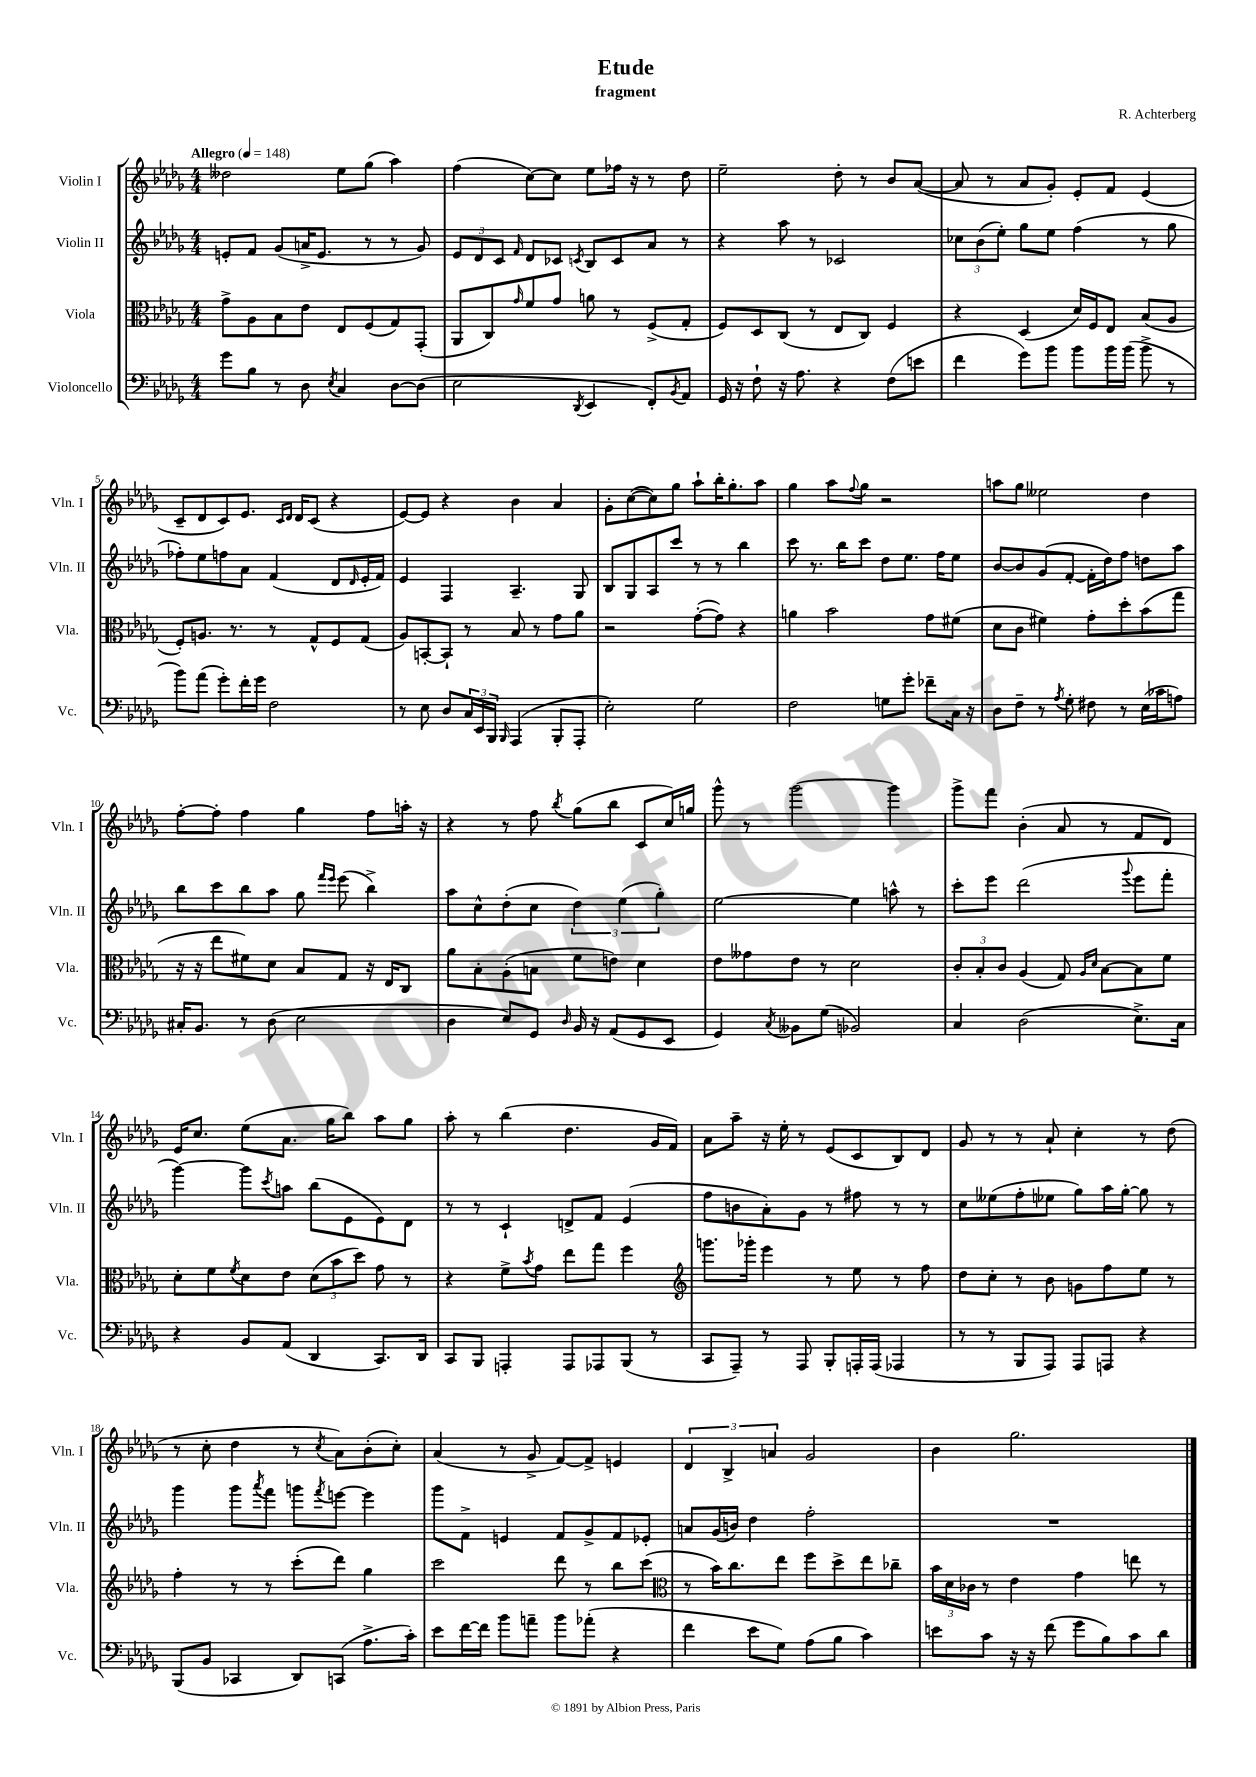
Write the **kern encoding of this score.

**kern	**kern	**kern	**kern
*staff4	*staff3	*staff2	*staff1
*clefF4	*clefC3	*clefG2	*clefG2
*k[b-e-a-d-g-]	*k[b-e-a-d-g-]	*k[b-e-a-d-g-]	*k[b-e-a-d-g-]
*M4/4	*M4/4	*M4/4	*M4/4
*MM148	*MM148	*MM148	*MM148
8g-	8g-^	8e'	2dd--
8B-	8A-	8f	.
8r	8B-	(8g-	.
8D-	8e-	16a^	.
.	.	8.e	.
8qE-	.	.	.
4C	8E-	.	8ee-
.	(8F	8r	(8gg-
[8D-	8G-)	8r	4aa-)
(8D-]	(8GG-'	8g-)	.
=	=	=	=
2E-	8AA-	12e-	(4ff
.	.	12d-	.
.	8C)	.	.
.	.	12c	.
.	16qqg-	16qqf	.
.	8f	8d-	[8cc)
.	8g-	8c-	8cc]
8qDD-	.	8qc	.
4EE-	8a	8B-	8ee-
.	8r	8c	16ff-
.	.	.	16r
8FF')	(8F^	8a-	8r
8qBB-	.	.	.
8AA-	8G-'	8r	8dd-
=	=	=	=
16GG-	8F)	4r	2ee-~
16r	.	.	.
8F`	8D-	.	.
16r	(8C	8aa-	.
8.A-	.	.	.
.	8r	8r	.
4r	8E-	2c-	8dd-'
.	8C)	.	8r
(8F	4F	.	8b-
8e	.	.	([8a-
=	=	=	=
4f	4r	12cc-	8a-]
.	.	(12b-	.
.	.	.	8r
.	.	12ee-')	.
8g-)	(4D-	8gg-	8a-
8b-	.	8ee-	8g-')
8b-	16d-)	(4ff	8e-'
.	16F	.	.
16b-	8E-	.	8f
(16b-	.	.	.
8b-^	(8B-	8r	(4e-
8r	8A-	8gg-	.
=	=	=	=
8b-)	8F')	8ff-')	8c~
(8a-	8.A	8ee-	8d-
8g-')	.	8ff	8c)
.	8.r	.	.
16f'	.	8a-	8.e-
16g-	.	.	.
2F	8r	(4f	.
.	.	.	16qqc
.	.	.	16qqd-
.	.	.	16d-
.	8G-^^	.	(8c
.	8F	8d-	4r
.	.	16qqd-	.
.	(8G-	16e-'	.
.	.	16f)	.
=	=	=	=
8r	8A-)	4e-	[8e-)
8E-	[8BB'	.	8e-]
8D-	8BB`]	4F	4r
24C	8r	.	.
24EE-	.	.	.
24BBB-	.	.	.
16qqBBB-	.	.	.
(4AAA-	8B-	4.A-~	4b-
.	8r	.	.
8BBB-'	8g-	.	4a-
8AAA-'	8a-	8G-	.
=	=	=	=
2E-')	2r	8B-	8g-'
.	.	8G-	([8cc
.	.	8A-	8cc])
.	.	8ccc	8gg-
2G-	([8g-'	8r	8aa-`
.	8g-])	8r	16bb-'
.	.	.	8.gg-'
.	4r	4bb-	.
.	.	.	8aa-
=	=	=	=
2F	4a	8ccc	4gg-
.	.	8.r	.
.	2b-	.	8aa-
.	.	16bb-	.
.	.	.	8qqff
.	.	8ccc	8gg-
8G	.	8dd-	2r
8g-'	.	8.ee-	.
8f-~	8g-	.	.
.	.	16ff	.
16C	(8f#	8ee-	.
16r	.	.	.
=	=	=	=
8D-	8d-	[8b-	8aa
8F~	8c	8b-]	8gg-
8r	4f#)	(8g-	2ee--
8qA-	.	.	.
8G-'	.	[8f'	.
8F#	8g-'	16f']	.
.	.	16dd-)	.
8r	8dd-'	8ff	.
(16E-	(8b-	8dd	4dd-
16c-	.	.	.
8A)	8gg-	8aa-	.
=	=	=	=
16C#'	16r	8bb-	[8ff'
8.BB-	16r	.	.
.	8ee-	8ccc	8ff']
8r	8f#)	8bb-	4ff
(8D-	8d-	8aa-	.
2E-	8B-	8gg-	4gg-
.	.	16qqfff	.
.	.	16qqeee-	.
.	8G-	(8eee-	.
.	16r	4bb-^)	8ff
.	16E-	.	.
.	8C	.	16aa'
.	.	.	16r
=	=	=	=
4D-	8a-	8aa-	4r
.	8B-'	8cc^^	.
8E-)	(8A-'	(8dd-'	8r
8GG-	8B	8cc	8ff
16qqD-	.	.	8qbb-
16BB-	8f	6dd-)	(8gg-
16r	.	.	.
(8AA-	8e)	.	8bb-
.	.	(6ee-	.
8GG-	4d-	.	8c
.	.	6gg-')	.
8EE-	.	.	16cc)
.	.	.	16gg
=	=	=	=
4GG-)	8e-	[2ee-	8ggg-^^
.	8g--	.	8r
8qC	.	.	.
8BB--	8e-	.	[2ggg-
(8G-	8r	.	.
2BB-)	2d-	4ee-]	.
.	.	8aa^^	4ggg-]
.	.	8r	.
=	=	=	=
4C	12c'	8ccc'	8ggg-^
.	12B-'	.	.
.	.	8eee-	8fff
.	12c	.	.
(2D-	(4A-	(2ddd-	(4b-'
.	8G-)	.	8a-
.	16qqA-	.	.
.	16qqd-	.	.
.	[8B-	.	8r
.	.	8qqggg-	.
8.E-^)	8B-]	8eee-	8f
.	8f	8fff'	8d-)
16C	.	.	.
=	=	=	=
4r	8d-'	[4ggg-)	16e-
.	.	.	8.cc
.	8f	.	.
.	8qf	.	.
8BB-	8d-	8ggg-]	(8ee-
.	.	8qccc	.
(8AA-	8e-	8aa	8.a-
4DD-	(12d-	(8bb-	.
.	.	.	16gg-
.	12b-	.	.
.	.	8e-	8bb-)
.	12dd-)	.	.
8.CC)	8g-	8e-)	8aa-
.	8r	8d-	8gg-
16DD-	.	.	.
=	=	=	=
8CC	4r	8r	8aa-'
8BBB-	.	8r	8r
4AAA'	8f^	4c`	(4bb-
.	8qb-	.	.
.	8g-	.	.
8AAA	8ee-	8d^	4.dd-
8AAA-	8gg-	8f	.
(8BBB-	4ff	(4e-	.
8r	.	.	16g-
.	.	.	16f)
=	=	=	=
*	*clefG2	*	*
8CC	8.ggg	8ff	8a-
8AAA-~)	.	8b	8aa-~
.	16ggg-'	.	.
8r	4eee-	8a-')	16r
.	.	.	16ee-'
8AAA-	.	8g-	8r
8BBB-'	8r	8r	(8e-
16AAA'	8ee-	8ff#	8c
(16AAA	.	.	.
4AAA-	8r	8r	8B-)
.	8ff	8r	8d-
=	=	=	=
8r	8dd-	8cc	8g-
8r	8cc'	(8ee--	8r
8BBB-	8r	8ff'	8r
8AAA-)	8b-	8ee-	8a-`
8AAA-	8g	8gg-)	4cc'
8AAA	8ff	16aa-	.
.	.	[16gg-'	.
4r	8ee-	8gg-]	8r
.	8r	8r	(8dd-
=	=	=	=
(8BBB-	4ff'	4ggg-	8r
8BB-	.	.	8cc'
4CC-	8r	8ggg-	4dd-
.	.	8qaaa-	.
.	8r	8fff	.
8DD-)	(8ccc'	8ggg	8r
.	.	8qfff	8qcc
(8CC	8ddd-)	[8eee	8a-)
8.A-^	4gg-	4eee]	(8b-'
.	.	.	8cc')
16c')	.	.	.
=	=	=	=
8e-	2ccc	8ggg-	(4a-
[16f	.	8f^	.
16f]	.	.	.
8b-	.	4e	8r
8a~	.	.	8g-^
8b-	8ddd-	8f	[8f)
(8a-'	8r	8g-^	8f^]
4r	8bb-	8f	4e
.	(8ccc	8e-'	.
=	=	=	=
*	*clefC3	*	*
4f	8r	8a	6d-
.	16b-)	(16g-	.
.	.	.	6B-^
.	8.cc	16b)	.
8e-	.	4dd-	.
.	.	.	6a
8G-)	8ee-	.	.
(8A-	8ff	2ff'	2g-
8B-	8dd-^	.	.
4c)	8ee-	.	.
.	8cc-~	.	.
=	=	=	=
8e	24b-	1r	4b-
.	24d-	.	.
.	24c-	.	.
8c	8r	.	.
16r	4e-	.	2.gg-
16r	.	.	.
(8f	.	.	.
8g-	4g-	.	.
8B-)	.	.	.
8c	8ee	.	.
8d-	8r	.	.
==	==	==	==
*-	*-	*-	*-
